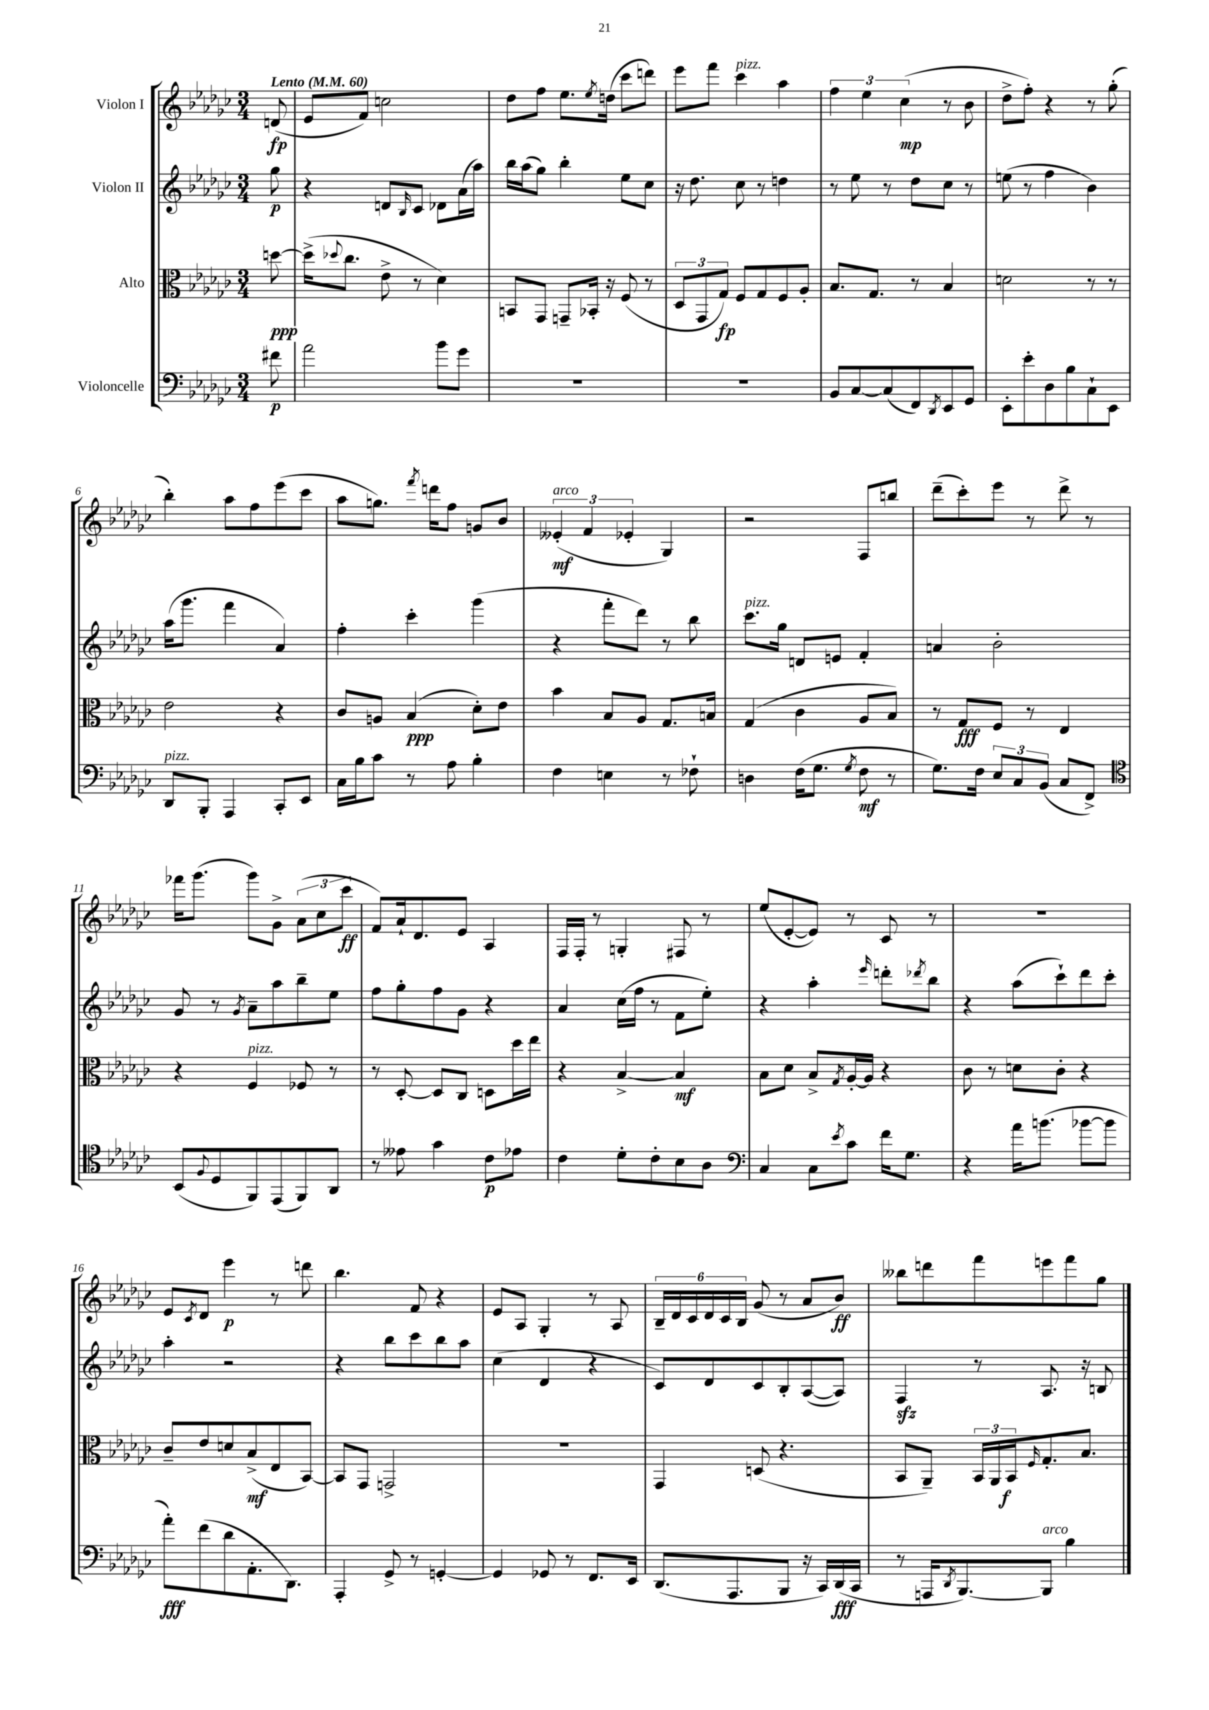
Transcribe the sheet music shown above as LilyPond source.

<<
\new StaffGroup <<
\new Staff = "s0" \with { instrumentName = "Violon I" } {
    \clef treble \key ges \major \numericTimeSignature \time 3/4 \partial 8 \tempo "Lento" 4 = 60
    d'8\fp( |
    ees'8 f'8) c''2 |
    des''8 f''8 ees''8. \acciaccatura { ees''8 } d''16( ces'''8 d'''8) |
    ees'''8 f'''8 ces'''4^\markup { \italic "pizz." } aes''4 |
    \tuplet 3/2 { f''4 ees''4 ces''4\mp( } r8 bes'8 |
    des''8-> f''8-.) r4 r8 ges''8-.( |
    bes''4-.) aes''8 f''8 ees'''8( ces'''8 |
    aes''8 g''8.) \acciaccatura { f'''8 } d'''16 f''8 g'8 bes'8 |
    \tuplet 3/2 { eeses'4-.\mf^\markup { \italic "arco" }( f'4 ees'4-. } ges4) |
    r2 f8 b''8 |
    des'''8--( ces'''8-.) ees'''8 r8 des'''8-> r8 |
    fes'''16 ges'''8.( ges'''8) ges'8-> \tuplet 3/2 { aes'8( ces''8 ces'''8\ff } |
    f'8) aes'16-! des'8. ees'8 aes4 |
    f16 f16-. r8 g4-. fis8 r8 |
    ees''8( ees'8~-. ees'8) r8 ces'8 r8 |
    R2. |
    ees'8 \acciaccatura { ces'8 } des'8 ees'''4\p r8 d'''8 |
    bes''4. f'8 r4 |
    ees'8 aes8 ges4-. r8 aes8 |
    \tuplet 6/4 { bes16-- des'16 ces'16 des'16 ces'16 bes16 } ges'8( r8 aes'8 bes'8\ff) |
    beses''8 d'''8 f'''8 e'''8 f'''8 ges''8 \bar "|." |
}
\new Staff = "s1" \with { instrumentName = "Violon II" } {
    \clef treble \key ges \major \numericTimeSignature \time 3/4 \partial 8
    ges''8\p |
    r4 d'8 \grace { bes16 } ces'8 des'8 aes'16( aes''16) |
    bes''16 aes''16( ges''8) bes''4-. ees''8 ces''8 |
    r16 des''8. ces''8 r8 d''4 |
    r8 ees''8 r8 des''8 ces''8 r8 |
    e''8( r8 f''4 bes'4) |
    aes''16( ges'''8. f'''4 aes'4) |
    f''4-. ces'''4-. ges'''4( |
    r4 f'''8-. des'''8) r8 bes''8 |
    ces'''8.^\markup { \italic "pizz." } ges''16 d'8 e'8 f'4-. |
    a'4 bes'2-. |
    ges'8 r8 \acciaccatura { ges'8 } aes'8-- aes''8 bes''8-- ees''8 |
    f''8 ges''8-. f''8 ges'8 r4 |
    aes'4 ces''16( f''16 r8 f'8 ees''8-.) |
    r4 aes''4-. \grace { ees'''16 } d'''8-. \acciaccatura { des'''8 } bes''8 |
    r4 aes''8( ces'''8-!) des'''8 ces'''8-. |
    aes''4-. r2 |
    r4 bes''8 ces'''8 bes''8 aes''8 |
    ces''4( des'4 r4 |
    ces'8) des'8 ces'8 bes8-. aes8~( aes8) |
    f4\sfz r8 aes8. r16 b8 \bar "|." |
}
\new Staff = "s2" \with { instrumentName = "Alto" } {
    \clef alto \key ges \major \numericTimeSignature \time 3/4 \partial 8
    d''8~\ppp |
    d''16->( \appoggiatura { des''8 } ces''8. ees'8-> r8 des'4) |
    b,8 ges,8 g,8-- bes,16-. r16 f8( r8 |
    \tuplet 3/2 { des8 ges,8 ges8\fp) } f8 ges8 f8 aes8-. |
    bes8. ges8. r8 bes4 |
    d'2 r8 r8 |
    ees'2 r4 |
    ces'8 a8 bes4\ppp( des'8-.) ees'8 |
    bes'4 bes8 aes8 ges8. b16 |
    ges4( ces'4 aes8 bes8) |
    r8 ges8\fff f8 r8 ees4 |
    r4 f4^\markup { \italic "pizz." } fes8 r8 |
    r8 des8~-. des8 ces8 d8 des''16 ees''16 |
    r4 bes4~-> bes4\mf |
    bes8 des'8 bes8-> \acciaccatura { ges8 } aes16~-. aes16 r4 |
    ces'8 r8 d'8 ces'8-. r4 |
    ces'8-- ees'8 d'8 bes8->\mf( ees8 bes,8~) |
    bes,8 ges,8 g,2-> |
    R2. |
    ges,4 d8( r4. |
    bes,8 aes,8--) \tuplet 3/2 { bes,16 aes,16 bes,16\f } \grace { f16 } ges8.-. bes8. \bar "|." |
}
\new Staff = "s3" \with { instrumentName = "Violoncelle" } {
    \clef bass \key ges \major \numericTimeSignature \time 3/4 \partial 8
    fis'8\p |
    aes'2 bes'8 ges'8 |
    R2. |
    R2. |
    bes,8 ces8~ ces8( f,8) \acciaccatura { des,8 } ees,8 ges,8 |
    ees,8-. ees'8-. des8 bes8 ces8-! ees,8 |
    des,8^\markup { \italic "pizz." } bes,,8-. aes,,4 ces,8-. ees,8 |
    ces16 bes16 ces'8 r8 aes8 bes4-. |
    f4 e4 r8 fes8-! |
    d4 f16( ges8. \acciaccatura { ges8 } f8\mf r8 |
    ges8.) f16 \tuplet 3/2 { ees8 ces8 bes,8( } ces8 f,8->) |
    \clef tenor bes,8( \appoggiatura { f8 } des8 f,8) ees,8( f,8) aes,8 |
    r8 eeses'8 ges'4 ces'8\p ees'8 |
    ces'4 des'8-. ces'8-. bes8 aes8 |
    \clef bass ces4 ces8 \acciaccatura { ees'8 } ces'8 f'16 ges8. |
    r4 aes'16 b'8.( bes'8~ bes'8 |
    aes'8-.\fff) f'8( des'8 aes,8.-. des,8.) |
    aes,,4-. ges,8-> r8 g,4~-. |
    g,4 ges,8 r8 f,8. ees,16 |
    des,8.( aes,,8. bes,,8 r16 ces,16) des,16\fff( ces,16 |
    r8 a,,16 \acciaccatura { des,8 } bes,,8.~) bes,,8^\markup { \italic "arco" } bes4 \bar "|." |
}
>>
>>
